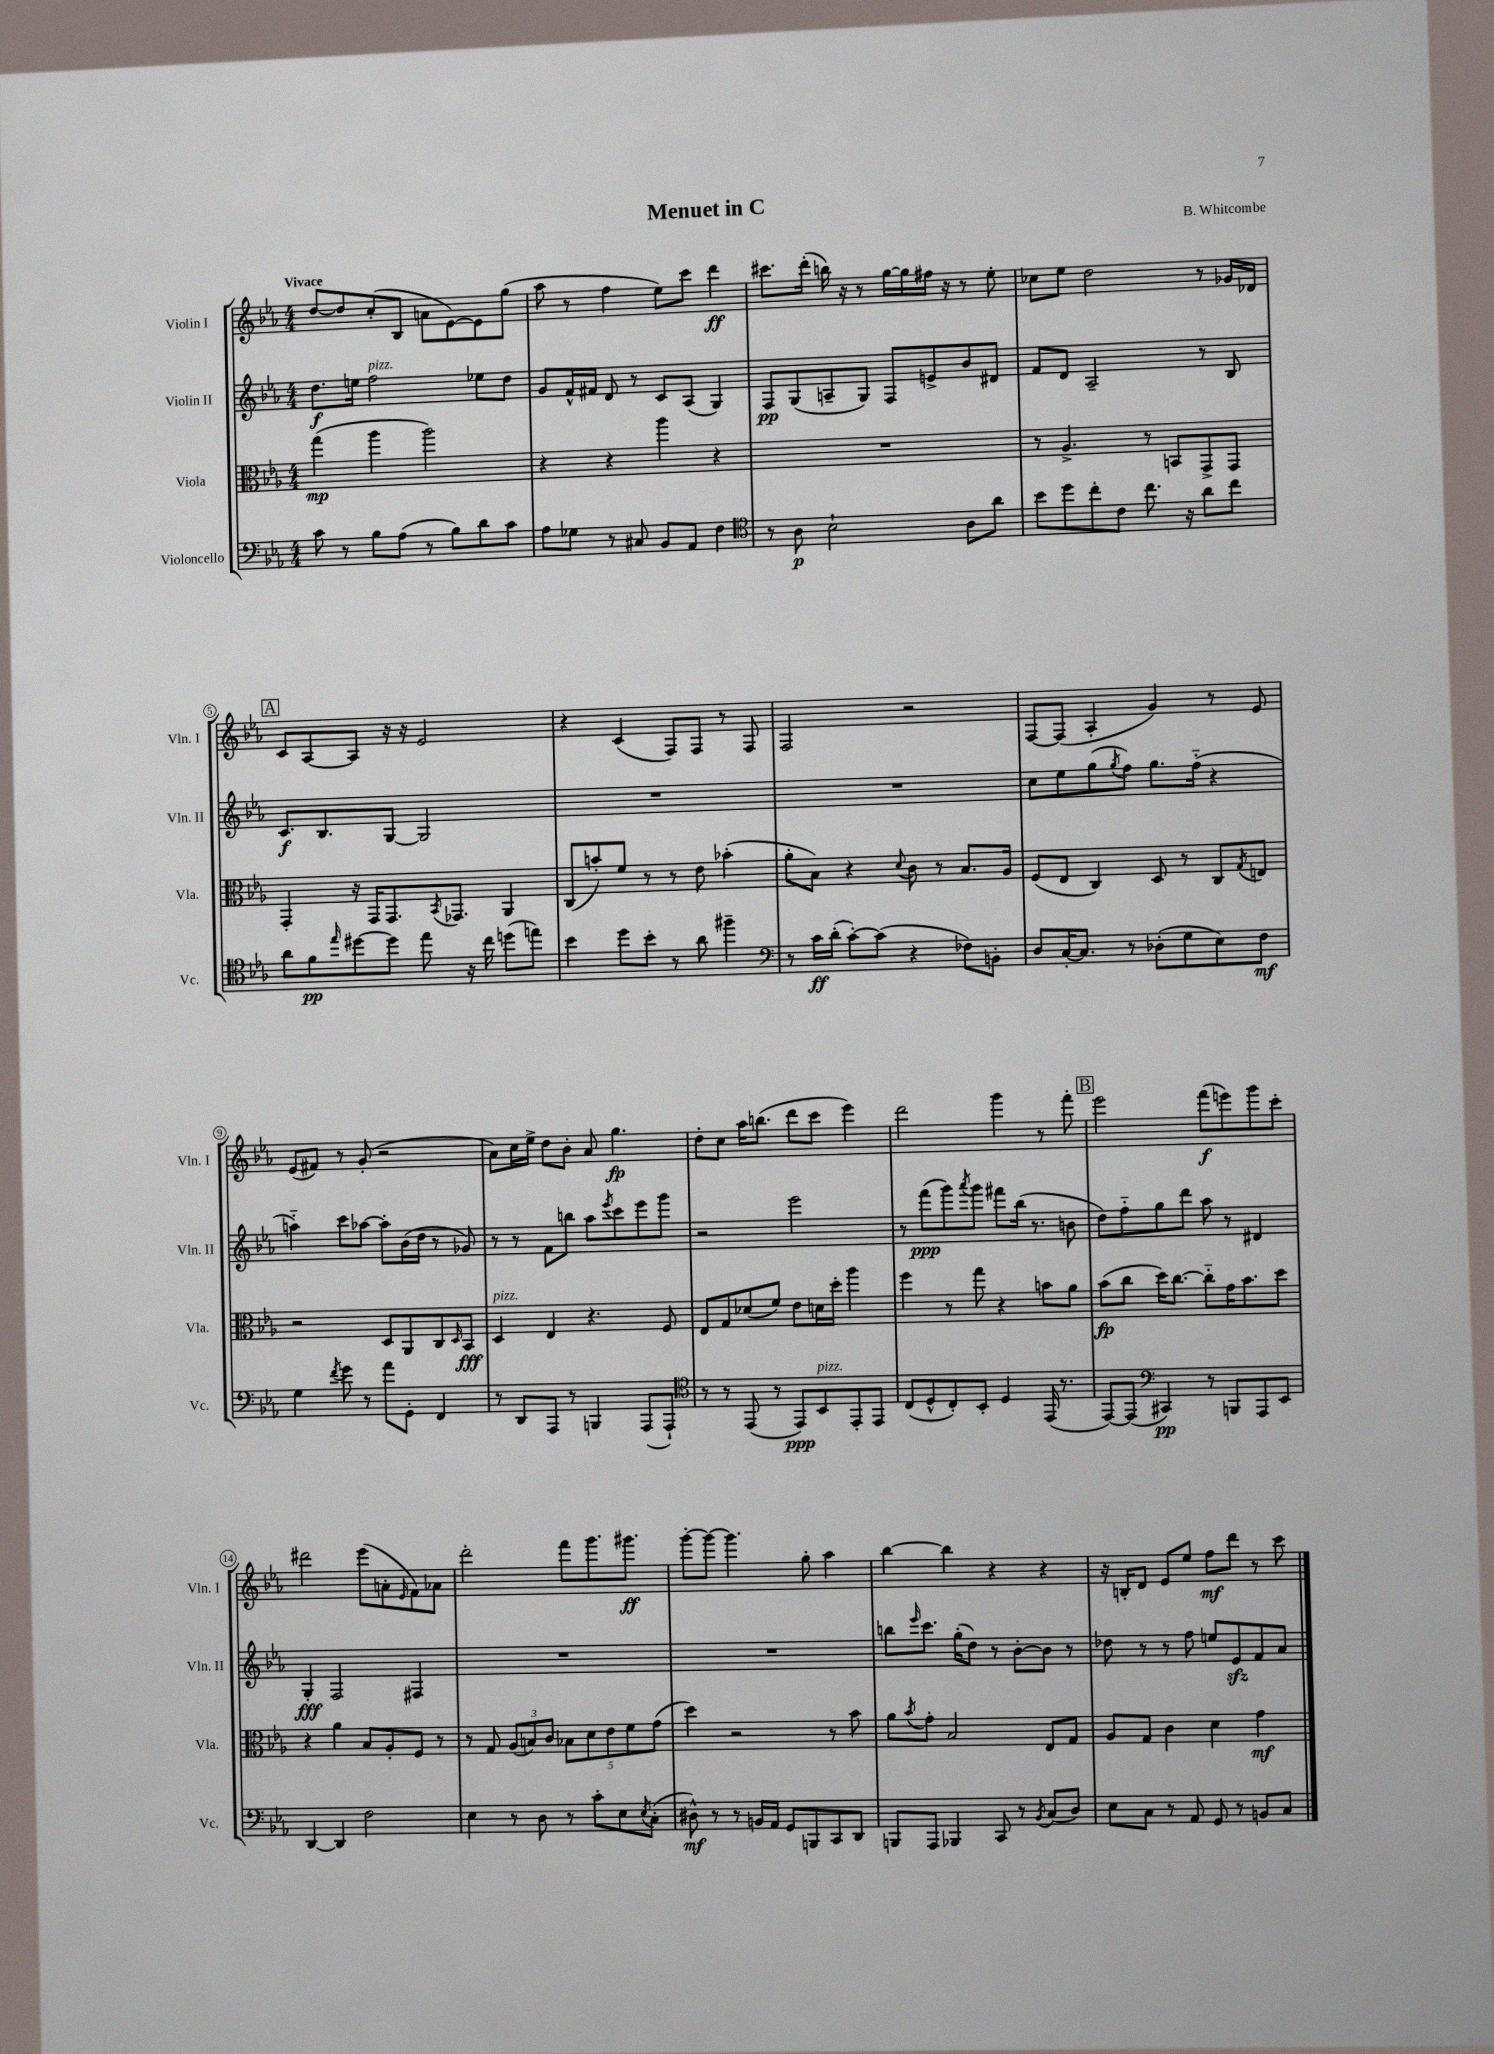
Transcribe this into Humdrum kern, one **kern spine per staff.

**kern	**kern	**kern	**kern
*staff4	*staff3	*staff2	*staff1
*clefF4	*clefC3	*clefG2	*clefG2
*k[b-e-a-]	*k[b-e-a-]	*k[b-e-a-]	*k[b-e-a-]
*M4/4	*M4/4	*M4/4	*M4/4
8c	(4gg	8.dd	[8dd
8r	.	.	8dd]
.	.	16ee	.
8B-	4aa-	2ff	(8cc'
(8A-	.	.	8B-
8r	2aa-)	.	8a
8B-)	.	.	[8e-)
8d	.	8ee-	8e-]
8c	.	8dd	(8gg
=	=	=	=
8A-	4r	8g	8aa-
8G-	.	16f^^	8r
.	.	16f#	.
8r	4r	8d	4ff
8C#	.	8r	.
8BB-	4aa-	8c	8ee-)
8AA-	.	(8A-	8ccc
4F	4r	4G)	4ddd
=	=	=	=
*clefC4	*	*	*
8r	1r	8F	8.ccc#
8A-	.	(8G	.
.	.	.	(16ddd'
2B-`	.	8A~	16bb)
.	.	.	16r
.	.	8G)	8r
.	.	8F	[16gg
.	.	.	16gg]
.	.	8e^	16ff#
.	.	.	16r
8A-	.	8b-	8r
8a-	.	8d#	8ee-'
=	=	=	=
8b-	8r	8f	8cc-
8dd	4.A-^	8d	8ee-
8cc'	.	2A-~	2dd
8c	.	.	.
8.cc	8r	.	.
.	8BB	.	.
16r	.	.	.
8a-	8GG^	8r	8r
8cc	8GG	8B-	16g-
.	.	.	16d-
=	=	=	=
8a-	4GG'	8.c	8c
8f	.	.	[8A-
.	.	8.B-	.
16qqee-	.	.	.
[8dd#	16r	.	8A-]
.	16GG	.	.
8dd#]	8.GG	[8G	16r
.	.	.	16r
8ee-	.	2G]	2e-
.	8qBB-	.	.
.	8.GG-	.	.
16r	.	.	.
16cc	.	.	.
(8dd	4AA-	.	.
8ee)	.	.	.
=	=	=	=
4b-	(8C	1r	4r
.	8b')	.	.
8dd	8f	.	(4c
8b-'	8r	.	.
8r	8r	.	8F)
8a-	8e-	.	8F
4ff#~	(4b-'	.	8r
.	.	.	8F
=	=	=	=
*clefF4	*	*	*
8r	8a-'	1r	2F
16c	8B-)	.	.
(16d'	.	.	.
[8c')	4r	.	.
(8c]	.	.	.
.	8qqd	.	.
4r	8c	.	2r
.	8r	.	.
8F-)	8.B-	.	.
8BB'	.	.	.
.	16A-	.	.
=	=	=	=
8D	(8F	8cc	[8F
[16C'	8E-	8ee-	(8F]
8.C]	.	.	.
.	4C)	(8gg	4A-'
.	.	8qgg	.
8r	.	8ff)	.
(8D-'	8D	8.gg	4g)
8G	8r	.	.
.	.	(16ff'~	.
8E-)	8C	4r	8r
.	8qG	.	.
8F	8E	.	8e-
=	=	=	=
4G	2r	4aa'~)	(8e-
.	.	.	8f#)
8qf	.	.	.
8g	.	8ccc	8r
8r	.	[8aa-	(8g'
8a-	8D	8aa-']	2r
8GG'	8AA-	(16b-	.
.	.	16dd	.
4FF	8C	8r	.
.	16qqD	.	.
.	8BB-	8g-)	.
=	=	=	=
8r	4D	8r	8a-)
8DD	.	8r	16cc
.	.	.	16ee-^
8AAA-	4E-	8f	8dd
8r	.	8bb	8b-'
4BBB	4.r	8aa-	8a-
.	.	8qeee-	.
.	.	8ccc	4.gg
(8AAA-	.	8eee-	.
8AAA-`)	8F	8ggg	.
=	=	=	=
*clefC4	*	*	*
8r	8E-	2r	8dd'
8r	8G	.	8cc
(8EE-	(8d-	.	16aa-
.	.	.	(8.bb
8r	8f)	.	.
8EE-)	8e-	2eee-	8ddd
8BB-	16d	.	8ccc
.	16dd'	.	.
8EE-'	4aa-	.	4eee-)
8EE-	.	.	.
=	=	=	=
(8C	4ff	8r	2ddd
8D^^	.	(8fff	.
8C')	8r	8ggg)	.
.	.	8qaaa-	.
8BB-'	8gg	8ggg	.
4D	4r	8fff#	4ggg
.	.	(16bb-	.
.	.	8.r	.
(16EE-	8b	.	8r
8.r	.	.	.
.	8a-	8b	8fff'
=	=	=	=
[8EE-)	(8b-	8dd)	2eee-
(8EE-]	8cc	8ff'~	.
*clefF4	*	*	*
4CC#)	16dd)	8gg	.
.	[8.cc	.	.
.	.	8ddd	.
8r	8cc'~]	8aa-	(8fff
8BBB	16g	8r	8eee)
.	8.b-	.	.
8AAA-	.	4d#	8ggg
8EE-	8dd	.	8ccc'
=	=	=	=
[4DD	4r	4G'	2ddd#
4DD]	4a-	2F	.
2F	8B-	.	(8eee-
.	8A-'	.	8a'
.	.	.	16qqe-
.	8F	4F#	8f)
.	8r	.	8a-
=	=	=	=
4E-	8r	1r	2ddd'
.	8G	.	.
8r	(12A-	.	.
.	12B)	.	.
8D	.	.	.
.	12c	.	.
8r	10B-	.	8fff
.	10d	.	.
8c'	.	.	8.ggg
.	10e-	.	.
8E-	.	.	.
.	10f	.	.
.	.	.	8.ggg#
8qE-	.	.	.
(8C'	.	.	.
.	(10g	.	.
=	=	=	=
8D#^^)	4dd)	1r	[8ggg'
8r	.	.	8ggg_
8r	2r	.	4.ggg]
16BB	.	.	.
16AA-	.	.	.
8GG	.	.	.
8BBB	.	.	8gg'
8CC	8r	.	4aa-
8DD	8b-	.	.
=	=	=	=
8BBB	8a-	8bb	[4bb-
.	8qb-	16qqeee-	.
8AAA-	8g'	8.ccc	.
4BBB-	2B-	.	4bb-]
.	.	(16gg'	.
.	.	8dd)	.
8CC	.	8r	4r
8r	.	[8b-'	.
8qBB-	.	.	.
(8C	8E-	8b-]	4r
8D)	8G	8r	.
=	=	=	=
8E-	8A-	8dd-	16r
.	.	.	16B'
8C	8G	8r	8d
8r	4c	8r	8e-
8AA-	.	8ff	8ee-
8GG	4d	8ee	8ff
8r	.	8e-	8ddd
8BB	4g	8f	8r
8C	.	8a-	8ccc
==	==	==	==
*-	*-	*-	*-
